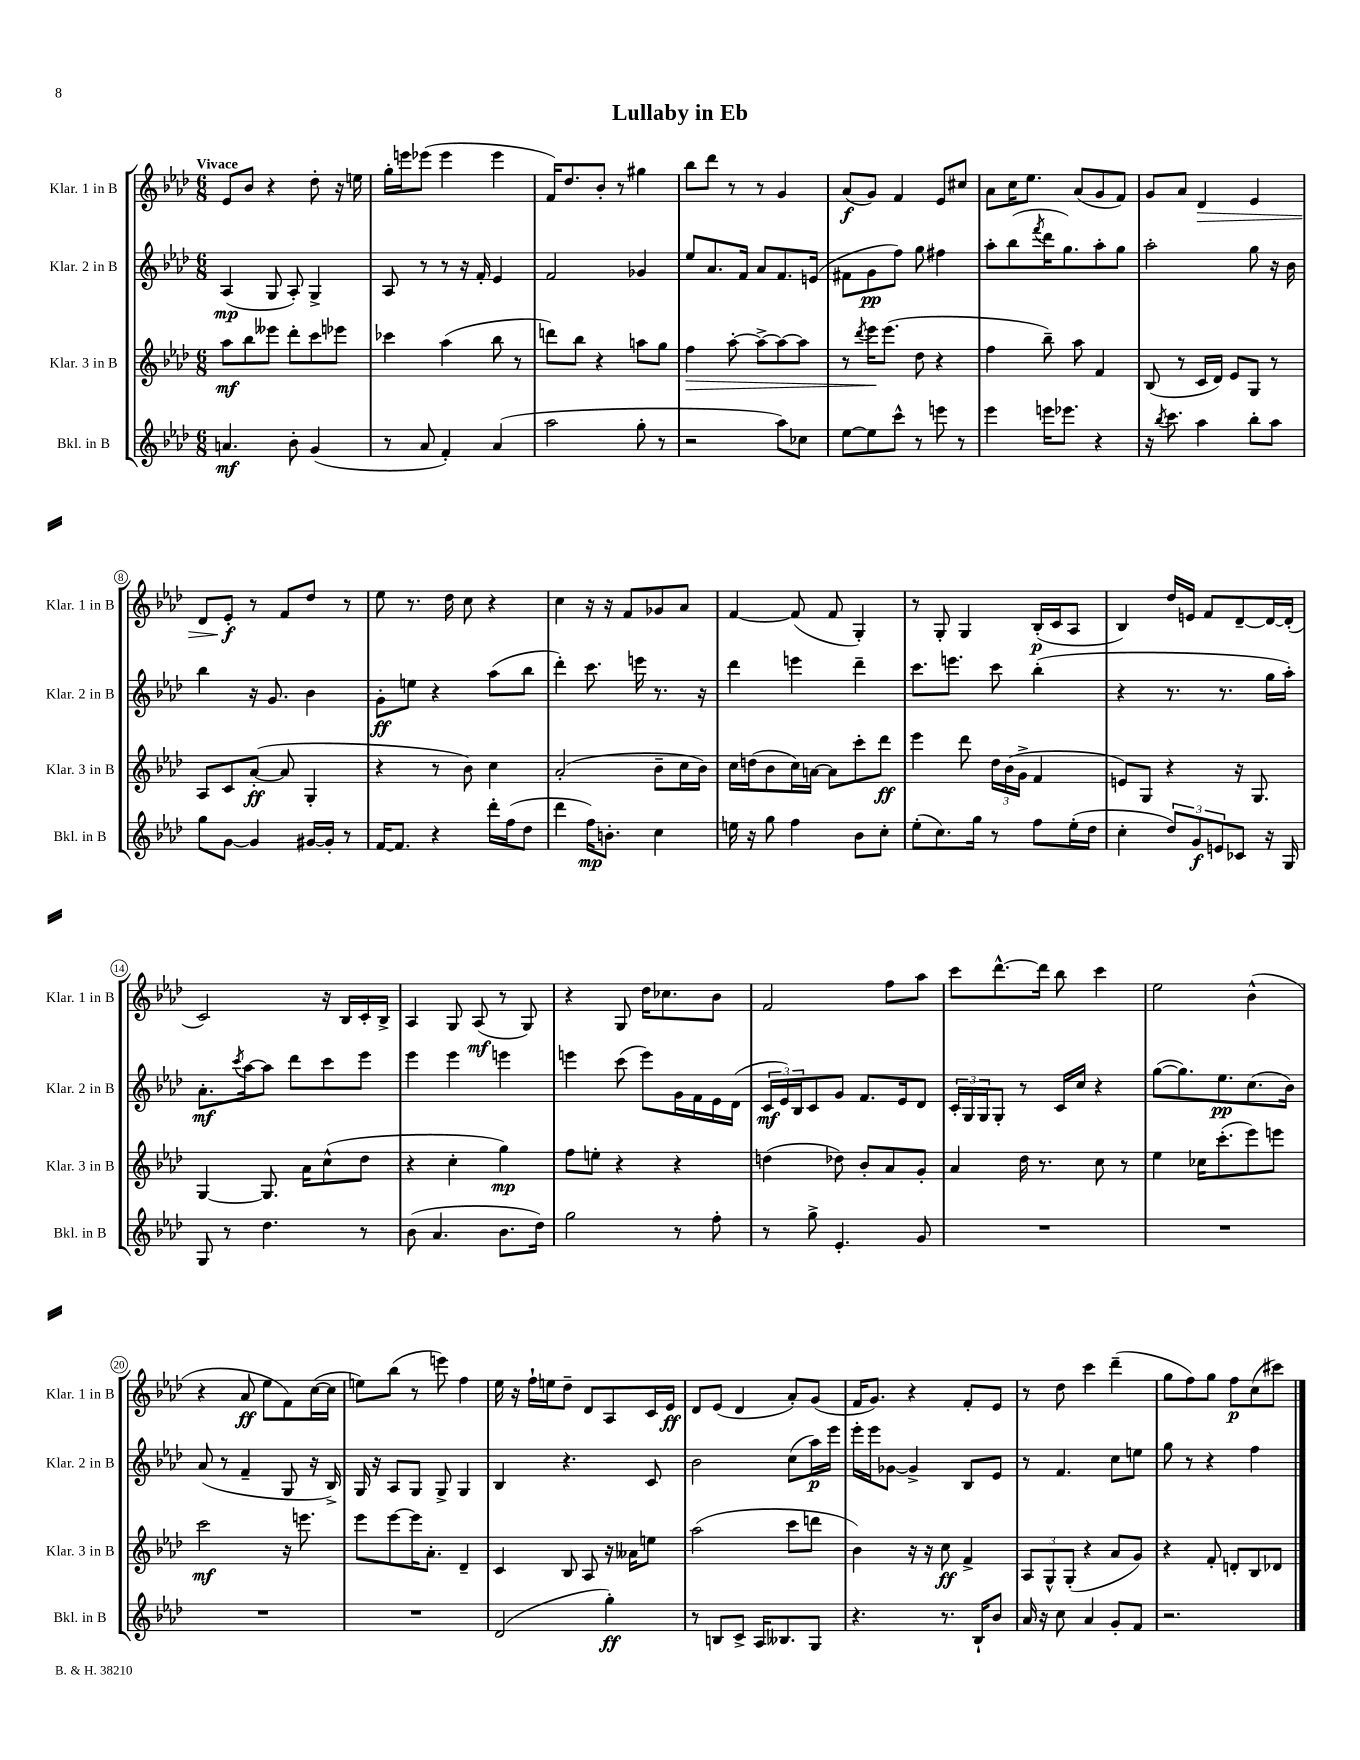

**kern	**kern	**kern	**kern
*staff4	*staff3	*staff2	*staff1
*clefG2	*clefG2	*clefG2	*clefG2
*k[b-e-a-d-]	*k[b-e-a-d-]	*k[b-e-a-d-]	*k[b-e-a-d-]
*M6/8	*M6/8	*M6/8	*M6/8
4.a	8aa-	(4A-	8e-
.	8bb-	.	8b-
.	8eee--	8G	4r
8b-'	8ddd-'	8A-')	.
(4g	8ccc	4G^	8dd-'
.	8eee-	.	16r
.	.	.	16ee
=	=	=	=
8r	4ccc-	8A-	16gg'
.	.	.	16eee
8a-	.	8r	(8eee-
4f')	(4aa-	8r	4eee-
.	.	16r	.
.	.	16f'	.
(4a-	8bb-	4e-	4eee-
.	8r	.	.
=	=	=	=
2aa-	8ddd)	2f	16f)
.	.	.	8.dd-
.	8bb-	.	.
.	4r	.	8b-'
.	.	.	8r
8gg'	8aa	4g-	4gg#
8r	8gg	.	.
=	=	=	=
2r	4ff	8ee-	8bb-
.	.	8.a-	8ddd-
.	[8aa-'	.	8r
.	.	16f	.
.	8aa-^_	8a-	8r
8aa-)	8aa-_	8.f	4g
8cc-	8aa-]	.	.
.	.	(16e	.
=	=	=	=
[8ee-	8r	8f#	(8a-
.	8qddd-	.	.
8ee-]	16eee-	8g	8g)
.	(8.eee-	.	.
8ccc^^	.	8ff)	4f
8r	8dd-	8gg	.
8eee	4r	4ff#	8e-
8r	.	.	8cc#
=	=	=	=
4eee-	4ff	8aa-'	8a-
.	.	(8bb-	16cc
.	.	.	8.ee-
.	.	8qfff	.
16eee	8bb-~)	16ddd-	.
8.eee-	.	8.gg)	.
.	8aa-	.	(8a-
4r	4f	8aa-'	8g
.	.	8gg	8f)
=	=	=	=
16r	(8B-	2aa-'	8g
8qbb-	.	.	.
8.ccc	.	.	.
.	8r	.	8a-
4aa-	16c	.	4d-
.	16d-)	.	.
.	8e-	.	.
8bb-'	8G	8gg	4e-
8aa-	8r	16r	.
.	.	16b-	.
=	=	=	=
8gg	8A-	4bb-	8d-
[8g	8c	.	8e-'
4g]	([8a-'	16r	8r
.	.	8.g	.
.	8a-]	.	8f
[16g#	4G'	4b-	8dd-
16g#']	.	.	.
8r	.	.	8r
=	=	=	=
[16f	4r	8g'	8ee-
8.f]	.	.	.
.	.	8ee	8.r
4r	8r	4r	.
.	.	.	16dd-
.	8b-)	.	8cc
16ddd-'	4cc	(8aa-	4r
(16ff	.	.	.
8dd-	.	8bb-	.
=	=	=	=
4ddd-	(2a-'	4ddd-')	4cc
16ff)	.	8.ccc	16r
8.b'	.	.	16r
.	.	.	8f
.	.	16eee	.
4cc	8b-~	8.r	8g-
.	16cc	.	8a-
.	16b-)	16r	.
=	=	=	=
16ee	16cc	4ddd-	[4f
16r	(16dd	.	.
8gg	8b-	.	.
4ff	16cc)	4eee	(8f]
.	[16a	.	.
.	8a]	.	8f
8b-	8ccc'	4ddd-~	4G')
8cc'	8ddd-	.	.
=	=	=	=
(8ee-'	4eee-	8.ccc	8r
8.cc)	.	.	8G'
.	.	8.eee	.
.	8ddd-	.	4G
16gg	.	.	.
8r	24dd-	8ccc	.
.	(24b-	.	.
.	24g^	.	.
8ff	4f	(4bb-'	(16B-'
.	.	.	16c
(16ee-'	.	.	8A-
16dd-	.	.	.
=	=	=	=
4cc'	8e)	4r	4B-)
.	8G	.	.
12dd-)	4r	8.r	16dd-
.	.	.	16e
12g	.	.	.
.	.	.	8f
12e	.	.	.
.	.	8.r	.
8c-	16r	.	[8d-~
.	8.G	.	.
16r	.	16gg	16d-_
16G	.	16aa-')	(16d-']
=	=	=	=
8G	[4G	8.a-'	2c)
8r	.	.	.
.	.	8qccc	.
.	.	[16aa-	.
4.dd-	8.G]	8aa-]	.
.	.	8ddd-	.
.	16a-	.	.
.	(8cc^^	8ccc	16r
.	.	.	16B-
8r	8dd-	8eee-	16c'
.	.	.	16B-^
=	=	=	=
(8b-	4r	4eee-	4A-
4.a-	.	.	.
.	4cc'	4eee-	8G
.	.	.	(8A-
8.b-	4gg)	4eee	8r
.	.	.	8G)
16dd-)	.	.	.
=	=	=	=
2gg	8ff	4eee	4r
.	8ee'	.	.
.	4r	(8ccc	8G
.	.	8eee)	16dd-
.	.	.	8.cc-
8r	4r	16g	.
.	.	16f	.
8ff'	.	16e-	8b-
.	.	(16d-	.
=	=	=	=
8r	(4dd	24c	2f
.	.	24e-)	.
.	.	24B-	.
8gg^	.	8c	.
4.e-'	8dd-)	8g	.
.	8b-'	8.f	.
.	8a-	.	8ff
.	.	16e-	.
8g	8g'	8d-	8aa-
=	=	=	=
2.r	4a-	24c'	8ccc
.	.	24G	.
.	.	24G	.
.	.	8G'	[8.ddd-^^
.	16dd-	8r	.
.	8.r	.	16ddd-]
.	.	16c	8bb-
.	.	16cc	.
.	8cc	4r	4ccc
.	8r	.	.
=	=	=	=
2.r	4ee-	([8gg	2ee-
.	.	8.gg])	.
.	16cc-	.	.
.	(8.ccc'	8.ee-	.
.	8eee-)	(8.cc	(4b-^^
.	8eee	.	.
.	.	16b-)	.
=	=	=	=
2.r	2ccc	(8a-	4r
.	.	8r	.
.	.	4f~	8a-
.	.	.	8ee-
.	16r	8G	8f)
.	8.eee	.	.
.	.	16r	([16cc
.	.	16B-^)	16cc]
=	=	=	=
2.r	8eee-	16G	8ee)
.	.	16r	.
.	[8eee-	8A-	(8bb-
.	16eee-]	8G	8r
.	8.a-'	.	.
.	.	8G^	8eee)
.	4d-~	4G	4ff
=	=	=	=
(2d-	4c	4B-	16ee-
.	.	.	16r
.	.	.	16ff`
.	.	.	16ee
.	8B-	4.r	8dd-~
.	8A-	.	8d-
4gg')	16r	.	8A-
.	16a--	.	.
.	8ee	8c	16c
.	.	.	16e-
=	=	=	=
8r	(2aa-	2b-	8d-
8B	.	.	(8e-
8c^	.	.	4d-
16A-	.	.	.
8.B--	.	.	.
.	8ccc	(8cc	8a-')
8G	8ddd	16aa-)	(8g
.	.	16eee-	.
=	=	=	=
4.r	4b-)	16eee-'	16f
.	.	16eee-	8.g)
.	.	[8g-	.
.	16r	4g-^]	4r
.	16r	.	.
8.r	8cc	.	.
.	4f^	8B-	8f'
16B-`	.	.	.
8b-	.	8e-	8e-
=	=	=	=
16a-	12A-	8r	8r
16r	.	.	.
.	12G^^	.	.
8cc	.	4.f	8dd-
.	(12G'	.	.
4a-	4r	.	4ccc
8g'	8a-	8cc	(4ddd-~
8f	8g)	8ee	.
=	=	=	=
2.r	4r	8gg	8gg
.	.	8r	8ff)
.	8f'	4r	8gg
.	8d'	.	8ff
.	8B-	4ff	(8cc
.	8d-	.	8ccc#)
==	==	==	==
*-	*-	*-	*-
